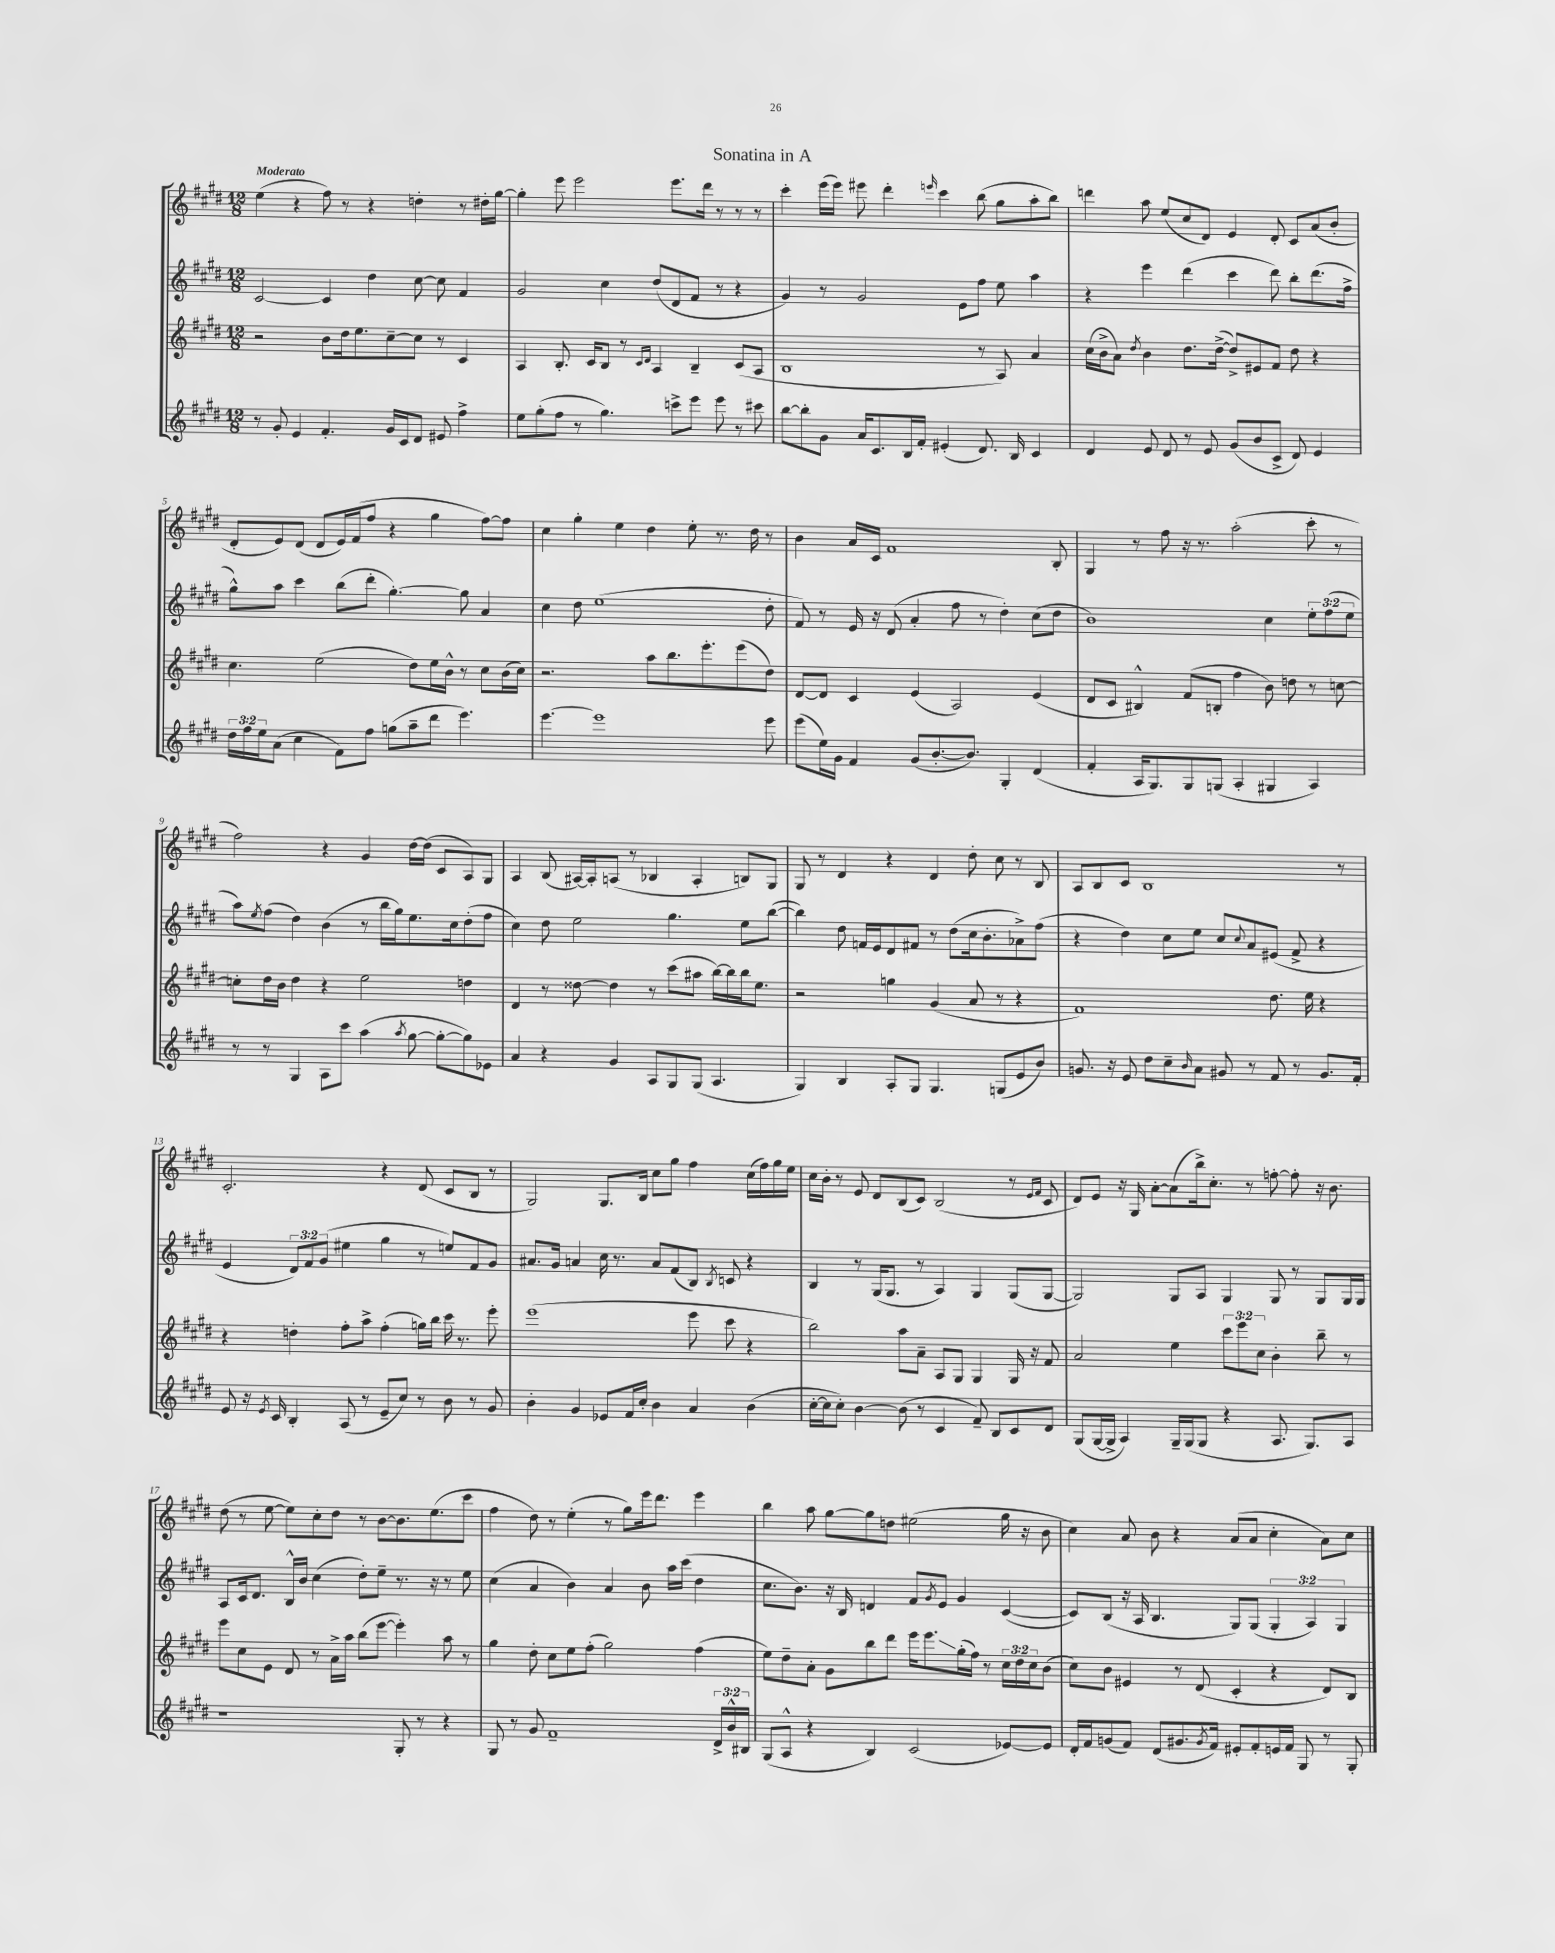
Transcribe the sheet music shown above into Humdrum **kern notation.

**kern	**kern	**kern	**kern
*staff4	*staff3	*staff2	*staff1
*clefG2	*clefG2	*clefG2	*clefG2
*k[f#c#g#d#]	*k[f#c#g#d#]	*k[f#c#g#d#]	*k[f#c#g#d#]
*M12/8	*M12/8	*M12/8	*M12/8
8r	2r	[2c#	(4ee
8g#'	.	.	.
4e	.	.	4r
4.f#'	8b	4c#]	8ff#)
.	16dd#	.	8r
.	8.ee	.	.
.	.	4dd#	4r
16g#	[8cc#~	.	.
16c#	.	.	.
8d#	8cc#]	[8cc#	4dd'
8e#	8r	8cc#]	.
4ff#^	4c#	4f#	8r
.	.	.	16dd#'
.	.	.	[16gg#
=	=	=	=
8ee	4A	2g#	4gg#']
(8gg#'	.	.	.
8ff#	8.B'	.	8eee
8r	.	.	2eee
.	16c#	.	.
4.gg#)	8B	4cc#	.
.	8r	.	.
.	16qqc#	.	.
.	16qqd#	.	.
.	4A	(8dd#	.
8ccc^	.	8d#	8.eee
8eee	4B~	8f#	.
.	.	.	16ddd#
8eee	.	8r	8r
8r	(8c#	4r	8r
8ccc#	8A	.	8r
=	=	=	=
[8bb	1B	4g#)	4ccc#'
8bb']	.	.	.
8g#	.	8r	(16eee
.	.	.	16eee)
16a	.	2g#	8eee#
8.c#	.	.	.
.	.	.	4ddd#'
16B	.	.	.
16f#'	.	.	.
.	.	.	16qqeee
(4e#'	.	.	4ccc#
.	.	8e	.
8.d#)	8r	8ff#	(8bb
.	8A)	8ee	8gg#
16B	.	.	.
4c#	4a	4aa	8aa'
.	.	.	8bb)
=	=	=	=
4d#	(16cc#	4r	4ddd
.	16b^	.	.
.	8a)	.	.
.	8qdd#	.	.
8e	4b	4eee	8aa
8d#	.	.	(8ee
8r	8.dd#	(4ddd#	8cc#
8e	.	.	8d#)
.	([16dd#^	.	.
(8g#	8dd#^])	4ccc#	4e
8b	8e#	.	.
8c#^	8f#	8ddd#)	8d#'
8d#)	8dd#	8bb'	8c#
4e	4r	(8.ddd#	(8a
.	.	.	8b'
.	.	16ff#^	.
=	=	=	=
24dd#	4.cc#	8gg#^^)	8d#'
24ff#	.	.	.
24ee	.	.	.
(8a	.	8aa	8e)
4cc#	.	4ccc#	(8d#
.	(2ee	.	8d#
8f#)	.	(8bb	16e)
.	.	.	(16f#
8ff#	.	8ddd#'	8ff#
(8gg	.	[4.gg#')	4r
8aa~	8dd#)	.	.
8ddd#	16ee	.	4gg#
.	16b^^	.	.
4.eee)	8r	8gg#]	.
.	8cc#	4a	[8ff#)
.	(16b	.	8ff#]
.	16cc#)	.	.
=	=	=	=
[4.eee	2.r	4cc#	4cc#
.	.	8dd#	4gg#'
1eee]	.	(1ee	.
.	.	.	4ee
.	8aa	.	4dd#
.	8.bb	.	.
.	.	.	8ee'
.	8.eee'	.	.
.	.	.	8.r
.	(8eee	.	.
.	.	.	16dd#
8eee	8dd#)	8dd#'	8r
=	=	=	=
(8eee	[8d#	8f#)	4b
16ee)	8d#]	8r	.
16g#	.	.	.
4f#	4c#	16e	16a
.	.	16r	16c#
.	.	(8d#	1f#
(8g#	(4e	4a'	.
[8.b'	.	.	.
.	2A)	8ff#	.
8.b])	.	.	.
.	.	8r	.
4G#'	.	4dd#')	.
(4d#	(4e	(8cc#	.
.	.	8dd#	8B'
=	=	=	=
4f#'	8d#	1b)	4G#
.	8c#	.	.
16A	4B#^^)	.	8r
8.G#)	.	.	.
.	.	.	8ff#
8G#	(8f#	.	16r
.	.	.	8.r
(8G	8B'	.	.
4A'	4ff#	.	(2aa'
4G#	8b)	4cc#	.
.	8dd	.	.
4A)	8r	12ee'	8ccc#'
.	.	(12ff#	.
.	[8cc	.	8r
.	.	12ee	.
=	=	=	=
8r	8cc']	8aa)	2ff#)
.	.	8qee	.
8r	16dd#	(8ff#	.
.	16b	.	.
4G#	4dd#	4dd#)	.
8A	4r	(4b	4r
8ccc#	.	.	.
(4aa	2ee	8r	4g#
.	.	16bb	.
.	.	16gg#)	.
8qaa	.	.	.
[8gg#	.	8.ee	[16dd#
.	.	.	(16dd#]
8gg#'_	.	.	8c#
.	.	16cc#	.
8gg#])	4dd	(8dd#'	8A)
8e-	.	8ff#	8G#
=	=	=	=
4a	4d#	4cc#)	4A
4r	8r	8dd#	(8B
.	[8dd##	2ee	[16A#)
.	.	.	16A#']
4g#	4dd##]	.	(8A
.	.	.	8r
8A	8r	.	4B-
8G#	(8ccc#	4.gg#	.
(8G#	8aa#	.	4A'
4.A	[16bb)	.	.
.	16bb]	.	.
.	16bb	8ee	8B)
.	8.ee	.	.
.	.	([8bb	8G#
=	=	=	=
4G#)	2r	4bb])	8G#
.	.	.	8r
4B	.	8dd#	4d#
.	.	16f	.
.	.	16e	.
8A'	4gg	8d#	4r
8G#	.	8f#	.
4.G#	(4g#	8r	4d#
.	.	(8dd#	.
.	8a	16cc#	8dd#'
.	.	8.b'	.
(8G	8r	.	8cc#
8e	4r	8a-^)	8r
8b)	.	(8ff#	8B
=	=	=	=
8.g	1f#)	4r	8A
.	.	.	8B
16r	.	.	.
8e	.	4dd#)	8c#
8dd#	.	.	1B
8cc#~	.	8cc#	.
16qqb	.	.	.
8a	.	8ee	.
8g#	.	8cc#	.
.	.	8qqcc#	.
8r	.	8a	.
8f#	8.dd#	(8e#	.
8r	.	8f#^	.
.	16ee	.	.
8.g#	4r	4r	.
.	.	.	8r
16f#'	.	.	.
=	=	=	=
8e	4r	4e	2.c#'
16r	.	.	.
8qe	.	.	.
16c#	.	.	.
4B'	4dd'	12d#)	.
.	.	12f#	.
.	.	(12g#	.
(8A	8ff#'	4ee#	.
8r	8aa^	.	.
8e~	(4ff#'	4gg#	4r
8cc#)	.	.	.
8r	16gg)	8r	(8d#
.	16bb	.	.
8b	16ccc#	8ee)	8c#
.	8.r	.	.
8r	.	8f#	8B
8g#	8eee'	8g#	8r
=	=	=	=
4b'	(1eee	8.a#	2G#)
.	.	16g#	.
4g#	.	4a	.
8e-	.	16cc#	8.G#
.	.	8.r	.
16f#	.	.	.
16cc#'	.	.	16B
4b	.	8a	8cc#
.	.	(8f#	8gg#
4a	8eee	8B)	4ff#
.	.	8qB	.
.	8ccc#	8c	.
(4b	4r	4r	(16cc#
.	.	.	16ff#)
.	.	.	16gg#
.	.	.	16ee
=	=	=	=
[16cc#'	2bb)	4B	16cc#
16cc#]	.	.	16b'
8cc#')	.	.	8r
[4b	.	8r	8e
.	.	(16G#	8d#
.	.	8.G#	.
(8b]	8aa	.	(8B
8r	8a~	8r	8c#)
4c#	8A	4A)	(2B
.	8G#	.	.
8f#~)	4G#	4G#	.
8B	.	.	.
8c#	16G#	(8G#	8r
.	16r	.	.
.	.	.	16qqe
.	.	.	16qqf#
8d#	8f#	[8G#	8c#
=	=	=	=
(8G#	2a	2G#])	8d#)
[16G#	.	.	8e
16G#^]	.	.	.
4A)	.	.	16r
.	.	.	16G#
.	.	.	[8a'
16G#~	4ee	8G#	(8a]
(16G#	.	.	.
8G#	.	8A	16bb^)
.	.	.	8.cc#'
4r	12ccc#	4G#	.
.	12eee	.	.
.	.	.	8r
.	12cc#	.	.
8.A	4b'	8G#	[8ff'
.	.	8r	8ff']
8.G#)	.	.	.
.	8bb~	8G#	16r
.	.	.	8.b
8A	8r	16G#	.
.	.	16G#	.
=	=	=	=
1r	8eee	8A	(8dd#
.	8cc#	16c#	8r
.	.	8.d#	.
.	8e	.	[8ee
.	8d#	16B^^	8ee])
.	.	16b	.
.	8r	(4cc#	8cc#'
.	16a^	.	8dd#
.	16aa	.	.
.	(8bb	8dd#')	8r
.	[8eee	8ee~	[8b
8G#'	4eee'])	8.r	8.b]
8r	.	.	.
.	.	16r	(8.ee
4r	8aa	8r	.
.	8r	8ee	8ccc#
=	=	=	=
8G#	4gg#	(4cc#	4ff#
8r	.	.	.
8g#	8dd#'	4a	8dd#)
1f#~	8cc#	.	8r
.	8ee	4b)	(4ee'
.	(8ff#'	.	.
.	2gg#)	4a	8r
.	.	.	8gg#)
.	.	8b	16eee
.	.	.	8.ddd#
.	.	16aa	.
.	.	(16ccc#	.
.	(4ff#	4dd#	4eee
24d#^	.	.	.
24b^^	.	.	.
24B#	.	.	.
=	=	=	=
(8G#	8ee)	8.cc#	4bb
8A^^	8dd#~	.	.
.	.	8.b)	.
4r	8a'	.	8aa
.	8g#	16r	[8gg#
.	.	16B	.
4B)	8bb	4d	8gg#]
.	8ddd#	.	8dd
(2c#	16eee	8f#	(2ee#
.	8.eee	.	.
.	.	8qg#	.
.	.	8e	.
.	(16gg#'	4g#	.
.	16ff#)	.	.
.	8r	.	.
[8e-)	24cc#	([4c#	16gg#
.	24dd#	.	.
.	.	.	16r
.	24cc#	.	.
8e-]	(8b	.	8b
=	=	=	=
16d#'	8cc#)	8c#])	4cc#)
16f#	.	.	.
(8g	8b	(8B	.
8f#)	4e#	16r	8a
.	.	16A	.
(8d#	.	4.B	8b
8.g#	8r	.	4r
.	(8d#	.	.
8qg#	.	.	.
16f#)	.	.	.
8e#'	4c#'	8G#)	(8a
8f#'	.	(8G#	8a
16e	4r	6G#'	4cc#'
16f#	.	.	.
8G#	.	.	.
.	.	6A)	.
8r	8d#)	.	8a)
.	.	6G#	.
8G#'	8B	.	8cc#
==	==	==	==
*-	*-	*-	*-
